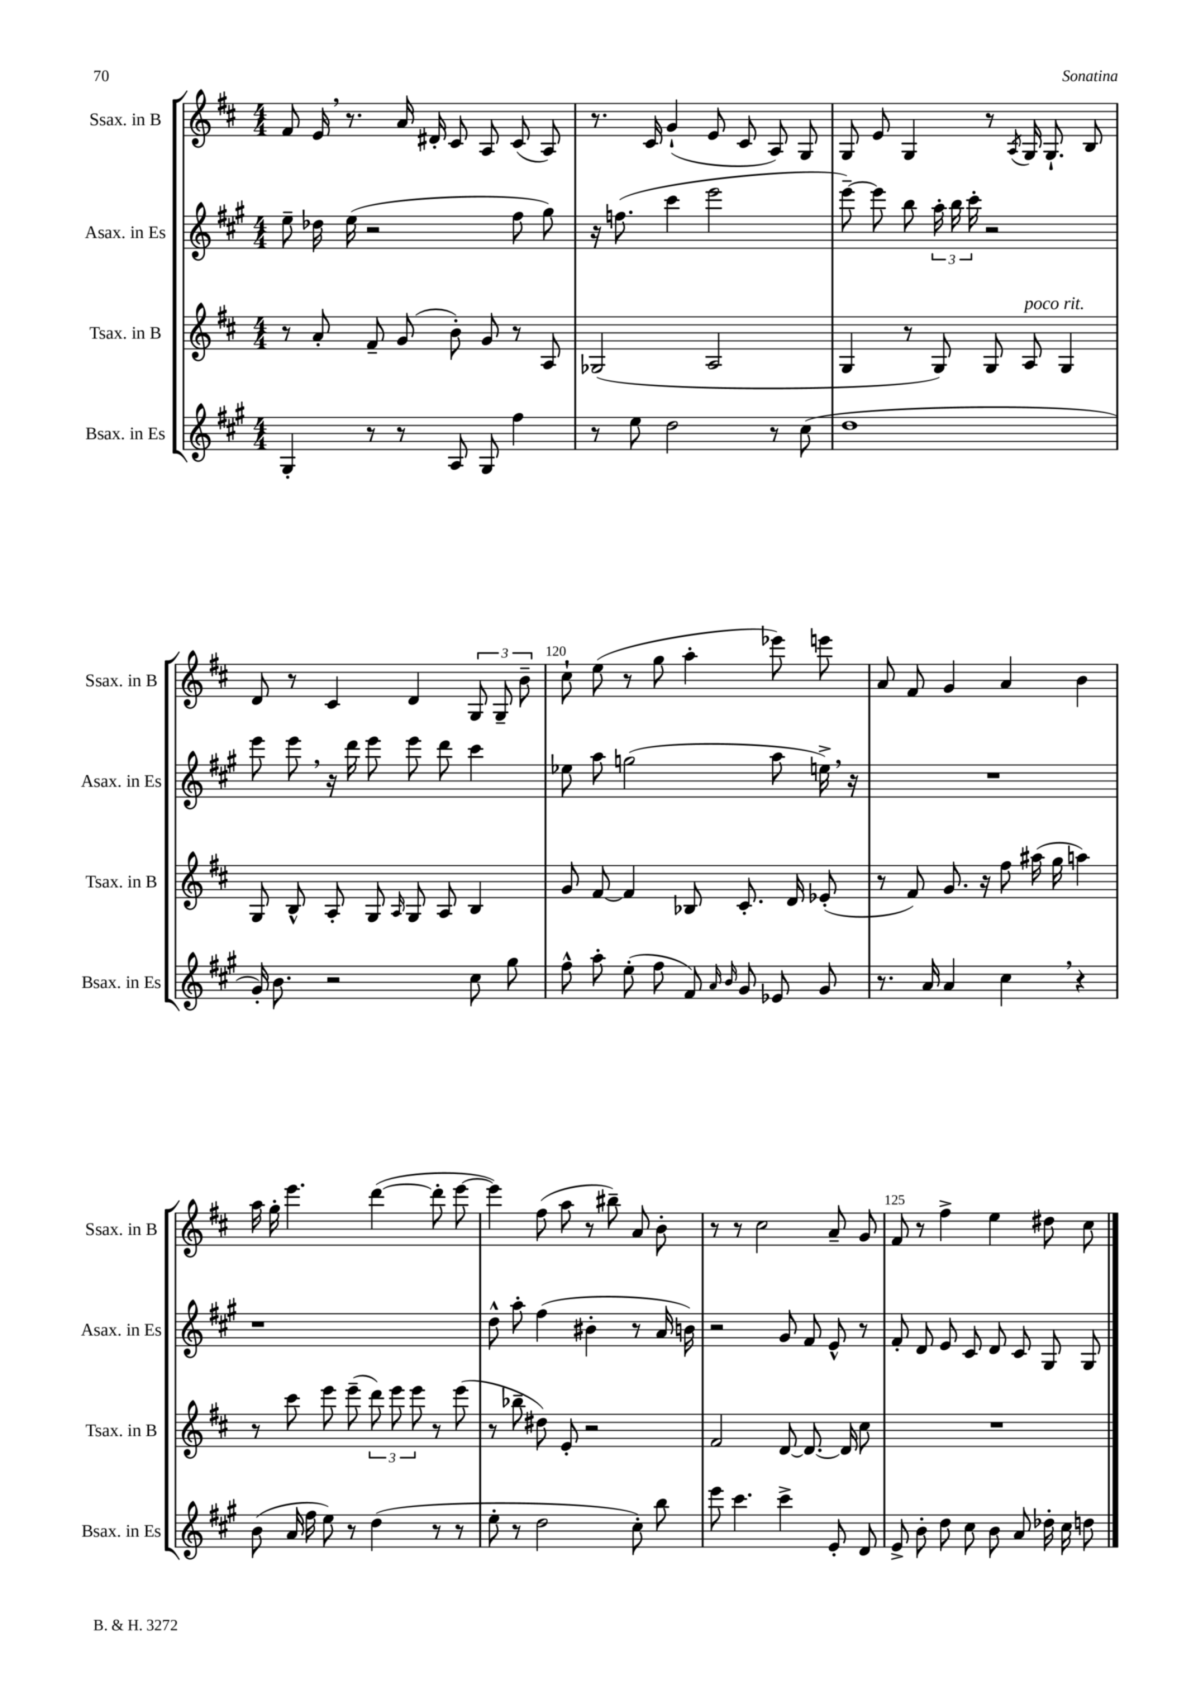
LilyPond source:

<<
\new StaffGroup <<
\new Staff = "s0" \with { instrumentName = "Ssax. in B" shortInstrumentName = "Ssax. in B" } {
    \clef treble \key d \major \numericTimeSignature \time 4/4
    \autoBeamOff fis'8 e'16 \breathe r8. a'16 dis'16-. cis'8 a8 cis'8( a8) |
    r8. cis'16 g'4-!( e'8 cis'8 a8) g8 |
    g8 e'8 g4 r8 \acciaccatura { a8 } g16 g8.-! b8 |
    d'8 r8 cis'4 d'4 \tuplet 3/2 { g8 g8-- b'8-- } |
    cis''8-! e''8( r8 g''8 a''4-. ees'''8) e'''8 |
    a'8 fis'8 g'4 a'4 b'4 |
    a''16 g''16-. e'''4. d'''4~( d'''8-. e'''8~ |
    e'''4) fis''8( a''8 r8 bis''8--) a'8 b'8-. |
    r8 r8 cis''2 a'8-- g'8 |
    fis'8 r8 fis''4-> e''4 dis''8 cis''8 \bar "|." |
}
\new Staff = "s1" \with { instrumentName = "Asax. in Es" shortInstrumentName = "Asax. in Es" } {
    \clef treble \key a \major \numericTimeSignature \time 4/4
    \autoBeamOff e''8-- des''16 e''16( r2 fis''8 gis''8) |
    r16 f''8.( cis'''4 e'''2 |
    e'''8~--) e'''8 b''8 \tuplet 3/2 { a''16-. b''16 cis'''16-. } r2 |
    e'''8 e'''8 \breathe r16 d'''16 e'''8 e'''8 d'''8 cis'''4 |
    ees''8 a''8 g''2( a''8 e''16->) \breathe r16 |
    R1 |
    r1 |
    d''8-^ a''8-. fis''4( bis'4-. r8 a'16 b'16) |
    r2 gis'8 fis'8 e'8-^ r8 |
    fis'8-. d'8 e'8 cis'8 d'8 cis'8 gis8 gis8 \bar "|." |
}
\new Staff = "s2" \with { instrumentName = "Tsax. in B" shortInstrumentName = "Tsax. in B" } {
    \clef treble \key d \major \numericTimeSignature \time 4/4
    \autoBeamOff r8 a'8-. fis'8-- g'8( b'8-.) g'8 r8 a8 |
    ges2( a2 |
    g4 r8 g8) g8 a8^\markup { \italic "poco rit." } g4 |
    g8 b8-^ a8-. g8 \grace { a16 } g8 a8 b4 |
    g'8 fis'8~ fis'4 bes8 cis'8.-. d'16 ees'8-.( |
    r8 fis'8) g'8. r16 fis''8 ais''16( g''16 a''4) |
    r8 cis'''8 e'''8 e'''8--( \tuplet 3/2 { d'''8) e'''8 e'''8 } r8 e'''8( |
    r8 bes''8-- dis''8) e'8-. r2 |
    fis'2 d'8~ d'8.~ d'16 cis''8 |
    R1 \bar "|." |
}
\new Staff = "s3" \with { instrumentName = "Bsax. in Es" shortInstrumentName = "Bsax. in Es" } {
    \clef treble \key a \major \numericTimeSignature \time 4/4
    \autoBeamOff gis4-. r8 r8 a8 gis8 fis''4 |
    r8 e''8 d''2 r8 cis''8( |
    d''1 |
    gis'16-.) b'8. r2 cis''8 gis''8 |
    fis''8-^ a''8-. e''8-.( fis''8 fis'8) \grace { a'16 b'16 } gis'8 ees'8 gis'8 |
    r8. a'16 a'4 cis''4 \breathe r4 |
    b'8( a'16 fis''16 e''8) r8 d''4( r8 r8 |
    e''8-. r8 d''2 cis''8-.) b''8 |
    e'''8 cis'''4. cis'''4-> e'8-. d'8 |
    e'8-> b'8-. d''8 cis''8 b'8 a'8 des''16-. cis''16 d''8 \bar "|." |
}
>>
>>
\layout { \context { \Score currentBarNumber = #116 \override BarNumber.break-visibility = ##(#f #t #t) barNumberVisibility = #(every-nth-bar-number-visible 5) } }
